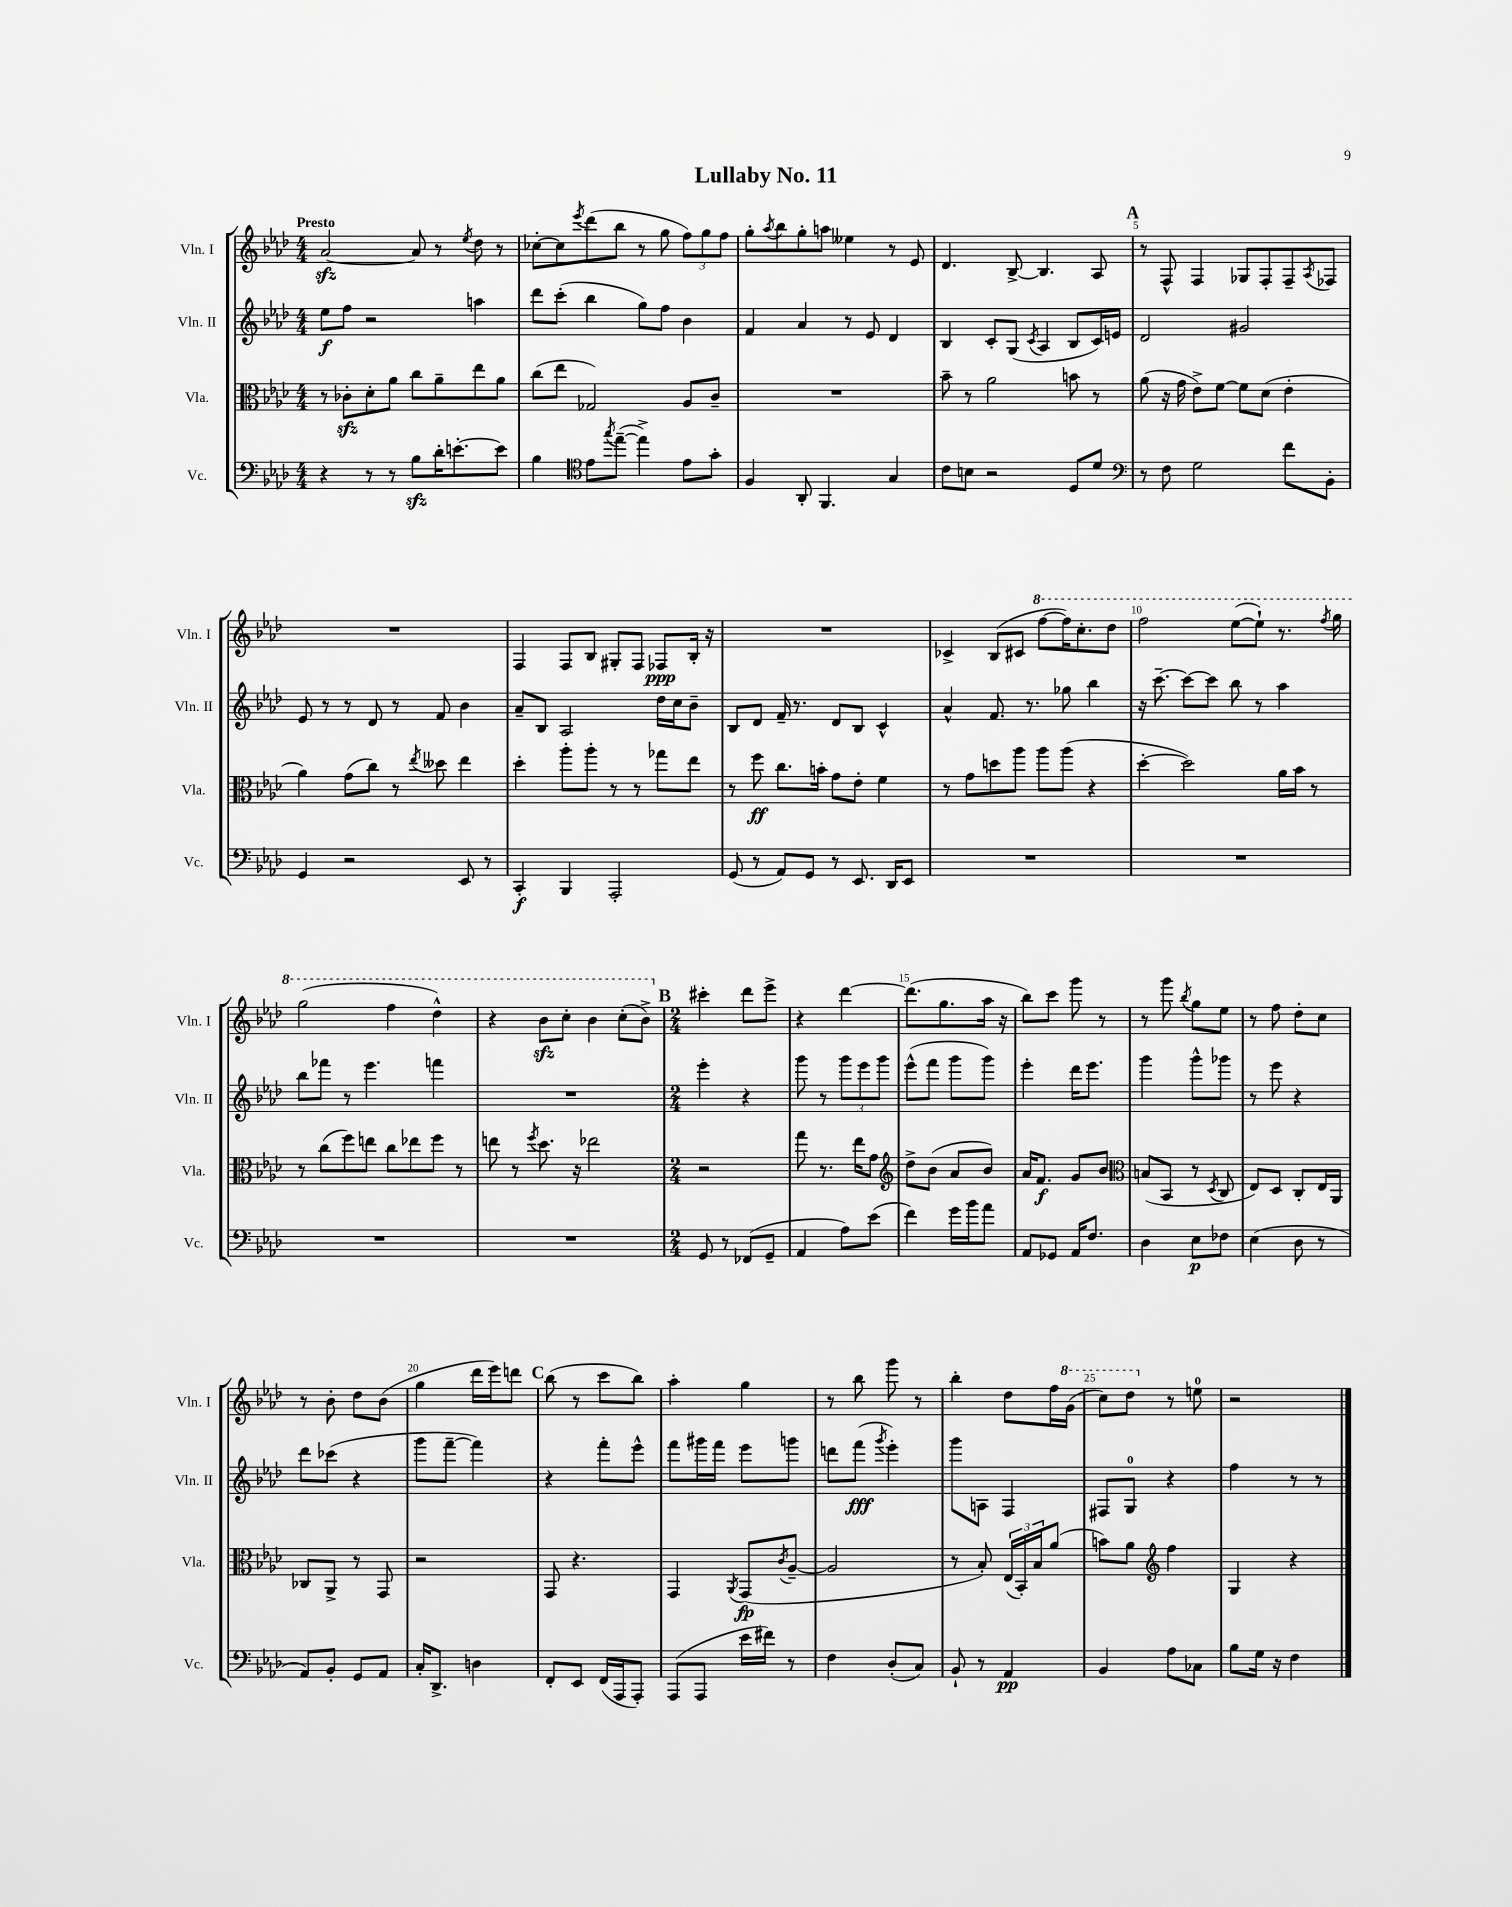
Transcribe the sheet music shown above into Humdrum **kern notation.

**kern	**kern	**kern	**kern
*staff4	*staff3	*staff2	*staff1
*clefF4	*clefC3	*clefG2	*clefG2
*k[b-e-a-d-]	*k[b-e-a-d-]	*k[b-e-a-d-]	*k[b-e-a-d-]
*M4/4	*M4/4	*M4/4	*M4/4
4r	8r	8ee-\L	[2a-/
.	8c-'\L	8ff\J	.
8r	8d-'\	2r	.
8r	8a-\J	.	.
8B-\L	8cc\L	.	8a-/]
16d-'\K	8a-~\	.	8r
[8.e'\	.	.	.
.	.	.	8qee-/
.	8ee-\	4aa\	8dd-\
8e\]J	8a-\J	.	8r
=	=	=	=
4B-\	(8cc\L	8ddd-\L	[8cc-'\L
.	8ee-\J	(8ccc'\J	8cc-\]
*clefC4	*	*	*
.	.	.	8qeee-/
8e-\L	2G-/)	4bb-\	(8ddd-\
8qgg/	.	.	.
([8ee-~\J	.	.	8bb-\J
4ee-^\])	.	8gg\L)	8r
.	.	8ff\J	8gg\
8e-\L	8A-/L	4b-\	12ff\L)
.	.	.	12gg\
8g'\J	8c~/J	.	.
.	.	.	12ff\J
=	=	=	=
4F/	1r	4f/	8gg'\L
.	.	.	8qaa-/
.	.	.	8bb-\
8AA-'/	.	4a-/	8gg'\
4.FF/	.	.	8aa\J
.	.	8r	4ee--\
.	.	8e-/	.
4G/	.	4d-/	8r
.	.	.	8e-/
=	=	=	=
8c\L	8b-~\	4B-/	4.d-/
8B\J	8r	.	.
2r	2a-\	8c'/L	.
.	.	(8G/J	[8B-^/
.	.	8qc/	.
.	.	4A-/	4.B-/]
8D-/L	8b\	8B-/L	.
8d-/J	8r	16c/L)	8A-/
.	.	16e/JJ	.
=	=	=	=
*clefF4	*	*	*
8r	(8a-\	2d-/	8r
8F\	16r	.	8F^^/
.	16g\	.	.
2G\	8e-^\L)	.	4F/
.	[8f\J	.	.
.	8f\]L	2g#/	8G-/L
.	(8d-\J	.	8F'/
8f\L	4e-'\	.	8F~/
.	.	.	8qA-/
8BB-'\J	.	.	8F-/J
=	=	=	=
4GG/	4a-\)	8e-/	1r
.	.	8r	.
2r	(8g\L	8r	.
.	8cc\J)	8d-/	.
.	8r	8r	.
.	8qee-/	.	.
.	8dd--\	8f/	.
8EE-/	4ee-\	4b-\	.
8r	.	.	.
=	=	=	=
4CC'/	4dd-'\	8a-~/L	4F/
.	.	8B-/J	.
4BBB-/	8aa-'\L	2A-/	8F/L
.	8aa-'\J	.	8B-/J
2AAA-'/	8r	.	8G#'/L
.	8r	.	8F/J
.	8gg-\L	16dd-\LL	8F-/L
.	.	16cc\J	.
.	8ee-\J	8b-~\J	16B-'/Jk
.	.	.	16r
=	=	=	=
(8GG/	8r	8B-/L	1r
8r	8ff\	8d-/J	.
8AA-/L)	8.cc\L	16f~/	.
.	.	8.r	.
8GG/J	.	.	.
.	16b'\Jk	.	.
8r	8g\L	8d-/L	.
8.EE-/	8e-'\J	8B-/J	.
.	4f\	4c^^/	.
16DD-/LK	.	.	.
8EE-/J	.	.	.
=	=	=	=
1r	8r	4a-^^/	4c-^/
.	8g\L	.	.
.	8dd\	8.f/	(8B-/L
.	8aa-\J	.	8c#/J
.	.	8.r	.
.	8aa-\L	.	[8fff\L
.	(8aa-\J	8gg-\	16fff\]K)
.	.	.	8.ccc'\
.	4r	4bb-\	.
.	.	.	8ddd-\J
=	=	=	=
1r	[4dd-'\	16r	2fff\
.	.	[8.ccc~\	.
.	2dd-\])	8ccc\_L	.
.	.	8ccc\]J	.
.	.	8bb-\	([8eee-\L
.	.	8r	8eee-`\]J)
.	16a-\LL	4aa-\	8.r
.	16b-\JJ	.	.
.	8r	.	.
.	.	.	8qfff/
.	.	.	16ggg\
=	=	=	=
1r	8r	8bb-\L	(2ggg\
.	(8cc\L	8fff-\J	.
.	8ff\)	8r	.
.	8ee\J	4.eee-\	.
.	8cc\L	.	4fff\
.	8ee-\	.	.
.	8ff\J	4fff\	4ddd-^^\)
.	8r	.	.
=	=	=	=
1r	8ee\	1r	4r
.	8r	.	.
.	8qff/	.	.
.	8.dd-\	.	8bb-\L
.	.	.	8ccc'\J
.	16r	.	.
.	2ee-\	.	4bb-\
.	.	.	(8ccc'\L
.	.	.	8bb-^\J)
=	=	=	=
*M2/4	*M2/4	*M2/4	*M2/4
8GG/	2r	4eee-'\	4ccc#'\
8r	.	.	.
(8FF-/L	.	4r	8ddd-\L
8GG~/J	.	.	8eee-^\J
=	=	=	=
4AA-/	8gg\	8ggg\	4r
.	8.r	8r	.
8A-\L)	.	12ggg\L	[4ddd-\
.	16ee-\LK	.	.
.	.	12eee-\	.
(8e-\J	8g\J	.	.
.	.	12ggg\J	.
=	=	=	=
*	*clefG2	*	*
4f\)	8dd-^\L	(8eee-^^\L	(8.ddd-\]L
.	(8b-\J	8fff\J	.
.	.	.	8.gg\
16g\LL	8a-/L	8ggg\L	.
16b-\J	.	.	.
8a-\J	8b-/J)	8ggg\J)	16aa-\Jk
.	.	.	16r
=	=	=	=
8AA-/L	16a-/LK	4eee-'\	8bb-\L)
.	8.f/J	.	.
8GG-/J	.	.	8ccc\J
16AA-/LK	8g/L	16ddd-\LK	8ggg\
8.F/J	.	8.eee-\J	.
.	8b-/J	.	8r
=	=	=	=
*	*clefC3	*	*
4D-\	(8B/L	4ggg\	8r
.	8BB-/J	.	8ggg\
.	.	.	8qbb-/
8E-\L	8r	8ggg^^\L	8gg\L
.	8qD-/	.	.
8F-\J	8C/	8ggg-\J	8ee-\J
=	=	=	=
(4E-\	8E-/L)	8r	8r
.	8D-/J	8eee-\	8ff\
8D-\	8C'/L	4r	8dd-'\L
8r	16E-/L	.	8cc\J
.	16AA-/JJ	.	.
=	=	=	=
8AA-/L)	8C-/L	8ddd-\L	8r
8BB-'/J	8AA-^/J	(8ccc-\J	8b-'\
8GG/L	8r	4r	8dd-\L
8AA-/J	8GG/	.	(8b-\J
=	=	=	=
16C'/LK	2r	8ggg\L	4gg\
8.DD-^/J	.	.	.
.	.	[8fff~\J	.
4D\	.	4fff\])	16ddd-\LL
.	.	.	16eee-\J)
.	.	.	8ddd\J
=	=	=	=
8FF'/L	8GG/	4r	(8bb-\
8EE-/J	4.r	.	8r
(16FF/LL	.	8fff'\L	8ccc\L
16AAA-/J	.	.	.
8AAA-'/J)	.	8eee-^^\J	8bb-\J)
=	=	=	=
(8AAA-/L	4GG/	8fff\L	4aa-'\
8AAA-/J	.	16ggg#\L	.
.	.	16fff\JJ	.
.	8qAA-/	.	.
16e-\LL	(8GG/L	8eee-\L	4gg\
16f#\JJ)	.	.	.
.	8qc/	.	.
8r	[8A-~/J	8ggg\J	.
=	=	=	=
4F\	2A-/]	8ddd\L	8r
.	.	(8fff\J	8bb-\
.	.	8qggg/	.
(8D-'/L	.	4eee-'\)	8ggg\
8C/J)	.	.	8r
=	=	=	=
8BB-`/	8r	8ggg\L	4bb-'\
8r	8B-'/)	8A\J	.
4AA-/	(24E-/LL	4F/	8dd-\L
.	24BB-'/)	.	.
.	24B-/J	.	.
.	(8a-/J	.	16ff\L
.	.	.	(16gg\JJ
=	=	=	=
4BB-/	8b\L)	8F#/L	8ccc\L)
.	8a-\J	8G/J	8ddd-\J
*	*clefG2	*	*
8A-\L	4ff\	4r	8r
8C-\J	.	.	8ee\
=	=	=	=
8B-\L	4G/	4ff\	2r
16G\Jk	.	.	.
16r	.	.	.
4F\	4r	8r	.
.	.	8r	.
==	==	==	==
*-	*-	*-	*-
